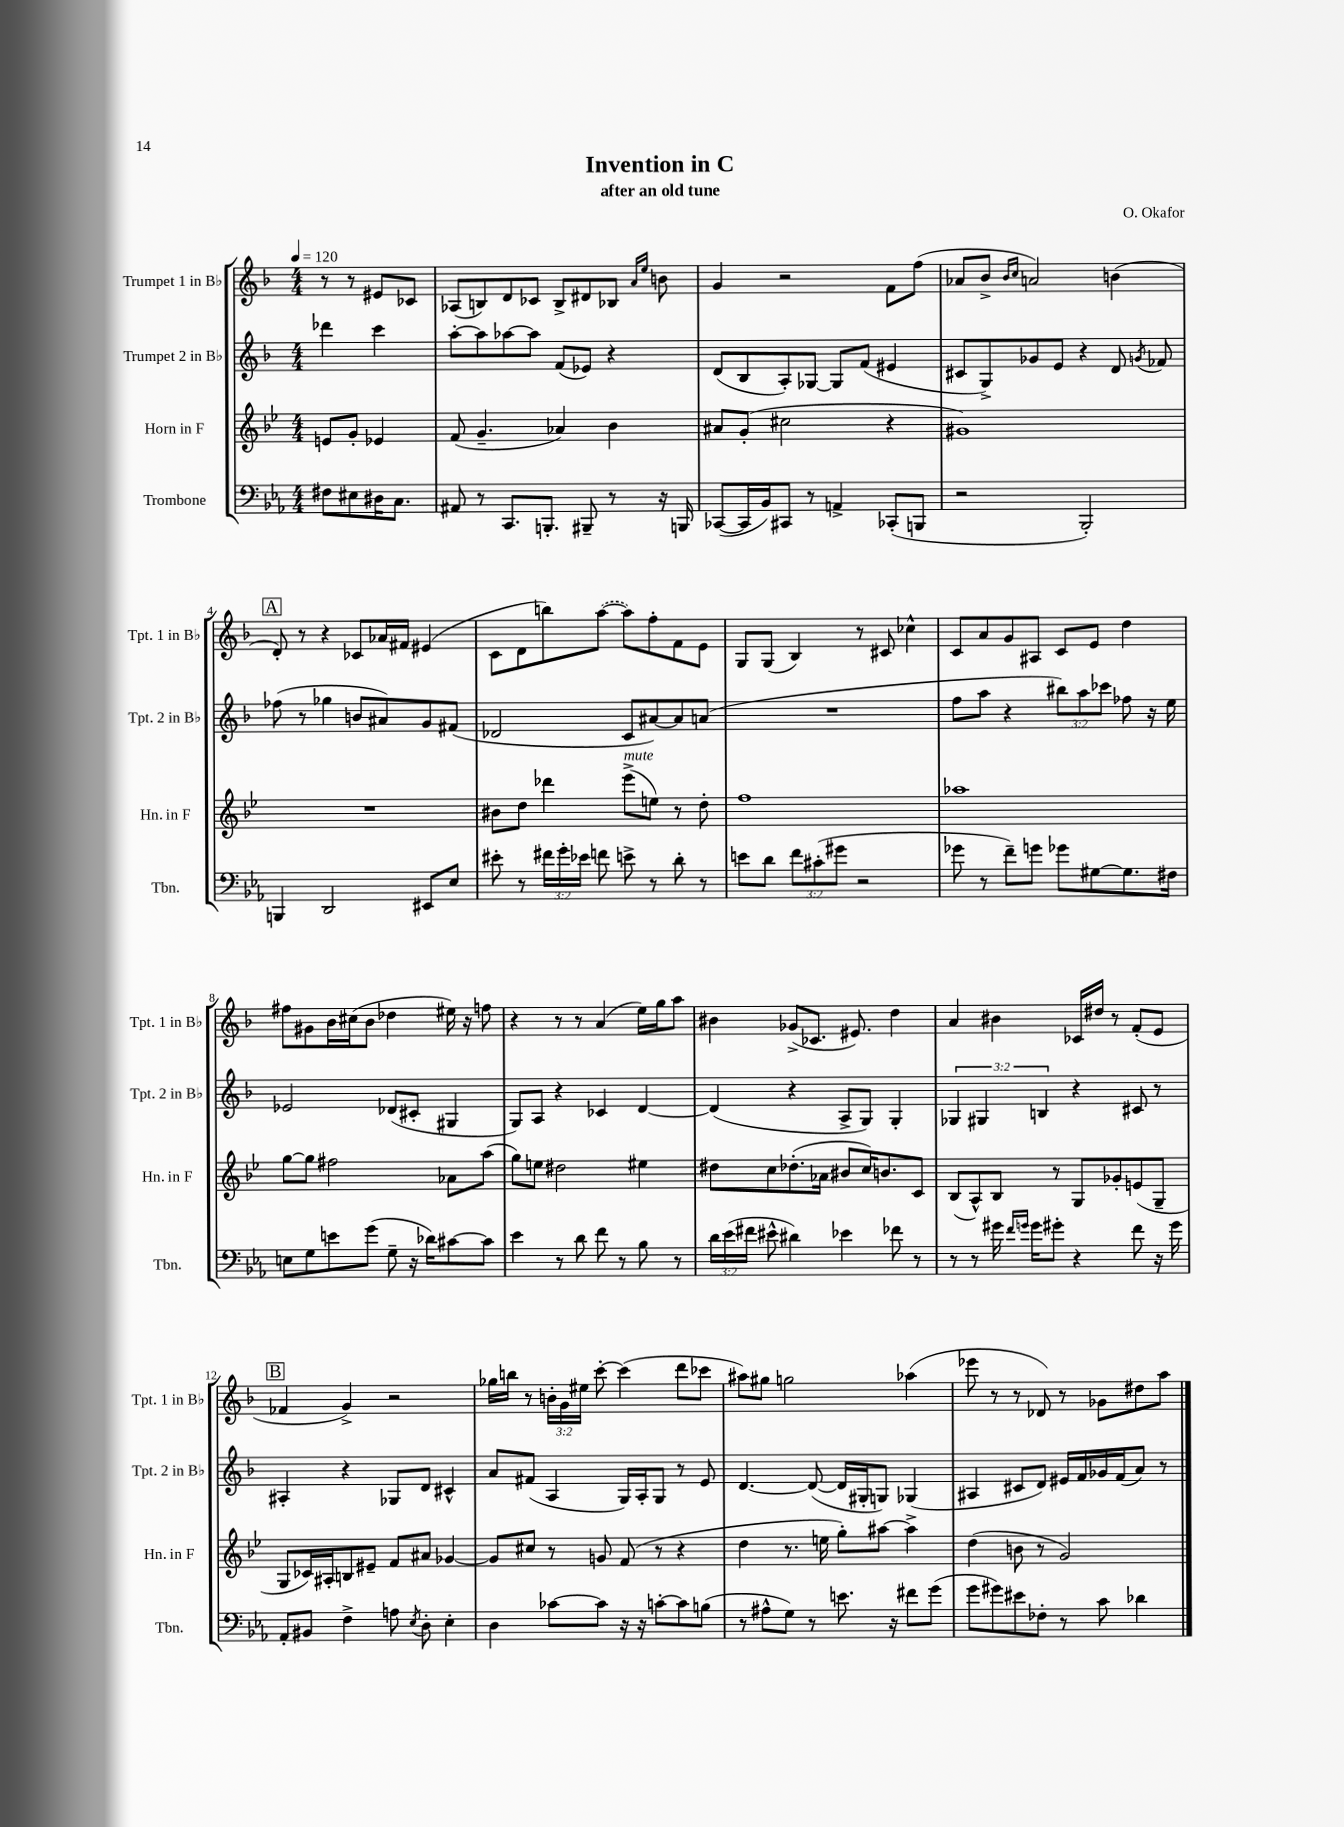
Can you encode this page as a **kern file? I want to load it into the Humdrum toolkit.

**kern	**kern	**kern	**kern
*part4	*part3	*part2	*part1
*staff4	*staff3	*staff2	*staff1
*I"Trombone	*I"Horn in F	*I"Trumpet 2 in B♭	*I"Trumpet 1 in B♭
*I'Tbn.	*I'Hn. in F	*I'Tpt. 2 in B♭	*I'Tpt. 1 in B♭
*clefF4	*clefG2	*clefG2	*clefG2
*k[b-e-a-]	*k[b-e-]	*k[b-]	*k[b-]
*M4/4	*M4/4	*M4/4	*M4/4
*MM120	*MM120	*MM120	*MM120
=	=	=	=
8F#X\L	8en/L	4ddd-X\	8r
8E#X\	8g'/J	.	8r
16D#X\K	4e-X/	4ccc\	8e#X/L
8.C\J	.	.	.
.	.	.	8c-X/J
=1	=1	=1	=1
8AA#X/	(8f/	[8aa'\L	(8A-X/L
8r	4.g~/	8aa\]	8Bn/)
8.CC/L	.	[8aa-X\	8d/
.	.	8aa-\J]	8c-X/J
8.BBBn'/J	.	.	.
.	4a-X/)	(8f/L	8B^/L
8BBB#X~/	.	8e-X/J)	8d#X/
8r	4b-\	4r	8B-X/J
.	.	.	16qqa/LL
.	.	.	16qqee/JJ
16r	.	.	8bn\
16BBBn/	.	.	.
=2	=2	=2	=2
([8CC-X/L	8a#X/L	(8d/L	4g/
16CC-/L]	(8g'/J	8B-/	.
16BB-/J)	.	.	.
8CC#X/J	2cc#X\	8A'/)	2r
8r	.	[8G-X/J	.
4AAn^/	.	8G-/L]	.
.	.	(8f/J	.
(8CC-X'/L	4r	4e#X/	8f\L
8BBBn/J	.	.	(8ff\J
=3	=3	=3	=3
2r	1g#X)	8c#X/L	8a-X/L
.	.	8G^/)	8b-^/J
.	.	.	16qqb-/LL
.	.	.	16qqcc/JJ
.	.	8g-X/	2an/)
.	.	8e/J	.
2BBB-'/)	.	4r	.
.	.	8d/	(4bn\
.	.	8qgn/	.
.	.	8f-X/	.
!!LO:LB:g=z
!!LO:REH:place=s1:t=A
=4	=4	=4	=4
4BBBn/	1r	(8ff-X\	8d'/)
.	.	8r	8r
2DD/	.	4gg-X\	4r
.	.	8bn/L	8c-X/L
.	.	8a#X/)	16a-X/L
.	.	.	16f#X/JJ
8EE#X/L	.	8g/	(4e#X/
8E-/J	.	(8f#X/J	.
=5	=5	=5	=5
8e#X'\	8b#X\L	2d-X/	8c\L
8r	8dd\J	.	8d\
24f#X\LL	4ddd-X\	.	8bbn\)
24g'\	.	.	.
24e-X\JJ	.	.	.
8fn\	.	.	([8aa\J
!	!LO:TX:a:i:t=mute	!	!
8en^\	(8eee-^\L	8c/L	8aa\L])
8r	8een\J)	[8a#X/)	8ff'\
8d'\	8r	8a#/]	8f\
8r	8dd'\	(8an/J	8e\J
=6	=6	=6	=6
8en\L	1ff	1r	8G/L
8d\J	.	.	(8G/J
12f\L	.	.	4B-/)
(12c#X'\	.	.	.
12g#X\J	.	.	.
2r	.	.	8r
.	.	.	8c#X/
.	.	.	4cc-X^^\
=7	=7	=7	=7
8g-X\	1aa-X	8ff\L	8c/L
8r	.	8aa\J	8a/
8f~\L)	.	4r	8g/
8gn\J	.	.	8A#X/J
8g-X\L	.	12bb#X\L)	8c/L
.	.	12aa\	.
[8G#X\	.	.	8e/J
.	.	12ccc-X\J	.
8.G#\]	.	8ff-X\	4dd\
.	.	16r	.
16F#X\Jk	.	16ee\	.
!!LO:LB:g=z
=8	=8	=8	=8
8En\L	[8gg\L	2e-X/	8ff#X\L
8G\	8gg\J]	.	8g#X\
8en\	2ff#X\	.	16b-\L
.	.	.	(16cc#X\J
(8g\J	.	.	8b-\J
8G~\	.	(8d-X/L	4dd-X\
16r	.	8c#X'/J	.
16d-X\KL)	.	.	.
[8c#X\	8a-X\L	4G#X/	16ee#X\)
.	.	.	16r
8c#\J]	(8aa\J	.	8ffn\
=9	=9	=9	=9
4e-\	8gg\L)	8G/L)	4r
.	8een\J	8A/J	.
8r	2dd#X\	4r	8r
8d\	.	.	8r
8f\	.	4c-X/	(4a/
8r	.	.	.
8B-\	4ee#X\	[4d/	16ee\LL)
.	.	.	16gg\J
8r	.	.	8aa\J
=10	=10	=10	=10
24d\LL	8dd#X\L	(4d/]	4b#X\
(24e-\	.	.	.
24f#X\JJ	.	.	.
8e#X^^\	8cc\	.	.
4d#X\)	(8.dd-X'\	4r	(8g-X^/L
.	.	.	8.c-X/J
.	16a-X\Jk	.	.
4e-X\	8b#X/L	8A^/L	.
.	.	.	8.e#X/)
.	16cc/K)	8G/J)	.
.	8.bn/	.	.
8f-X\	.	4G'/	4dd\
8r	8c/J	.	.
=11	=11	=11	=11
8r	(8B-/L	6G-X/	4a/
8r	8A^^/)	.	.
.	.	6G#X/	.
16g#X\	8B-/J	.	4b#X\
16qqf/LL	.	.	.
16qqgn/JJ	.	.	.
16g\KL	.	.	.
.	.	6Bn/	.
8g#X'\J	8r	.	.
4r	8G/L	4r	16c-X/LL
.	.	.	16dd#X/JJ
.	8g-X'/	.	8r
8f\	(8en/	8c#X/	(8f'/L
16r	8G~/J	8r	8e/J
16g#\	.	.	.
!!LO:LB:g=z
!!LO:REH:place=s1:t=B
=12	=12	=12	=12
8AA-'/L	8G/L	4A#X'/	4f-X/
8BB#X/J	16c-X/L)	.	.
.	16A#X'/J	.	.
4F^\	8Bn/	4r	4g^/)
.	8e#X~/J	.	.
8An\	8f/L	8G-X/L	2r
8qE-/	.	.	.
8D'\	8a#X/J	8d/J	.
4E-'\	[4g-X/	4c#X^^/	.
=13	=13	=13	=13
4D\	8g-/L]	8a/L	16gg-X\LL
.	.	.	16bbn\JJ
.	8cc#X/J	(8f#X/J	8r
[8c-X\L	8r	4A/	24bn'\LL
.	.	.	24g\
.	.	.	24ee#X\JJ
8c-\J]	8gn/	.	[8ccc'\
16r	(8f/	16G/LL)	(4ccc\]
16r	.	16A'/J	.
[8cn'\L	8r	8G/J	.
8c\]	4r	8r	8ddd\L
(8Bn\J	.	8e/	8ccc-X\J
=14	=14	=14	=14
8r	4dd\	[4.d/	8aa#X\L)
8A#X^^\L	.	.	8gg#X\J
8G\J)	8.r	.	2ggn\
8r	.	(8d/_	.
.	16een\	.	.
8.en\	8gg'\L)	16d/LL]	.
.	.	16G#X'/J	.
.	[8aa#X\J	8Gn/J)	.
16r	.	.	.
8f#X\L	4aa#^\]	(4G-X/	(4aa-X\
(8g\J	.	.	.
=15	=15	=15	=15
8g\L	(4dd\	4A#X/	8eee-X\
8g#X\)	.	.	8r
8e#X\	8bn\	8c#X/L	8r
8F-X'\J	8r	8d/J)	8d-X/)
8r	2g/)	16e#X/LL	8r
.	.	16f/	.
8c\	.	16g-X/	8g-X\L
.	.	(16f/J	.
4d-X\	.	8a/J)	8dd#X\
.	.	8r	8aa\J
==	==	==	==
*-	*-	*-	*-
